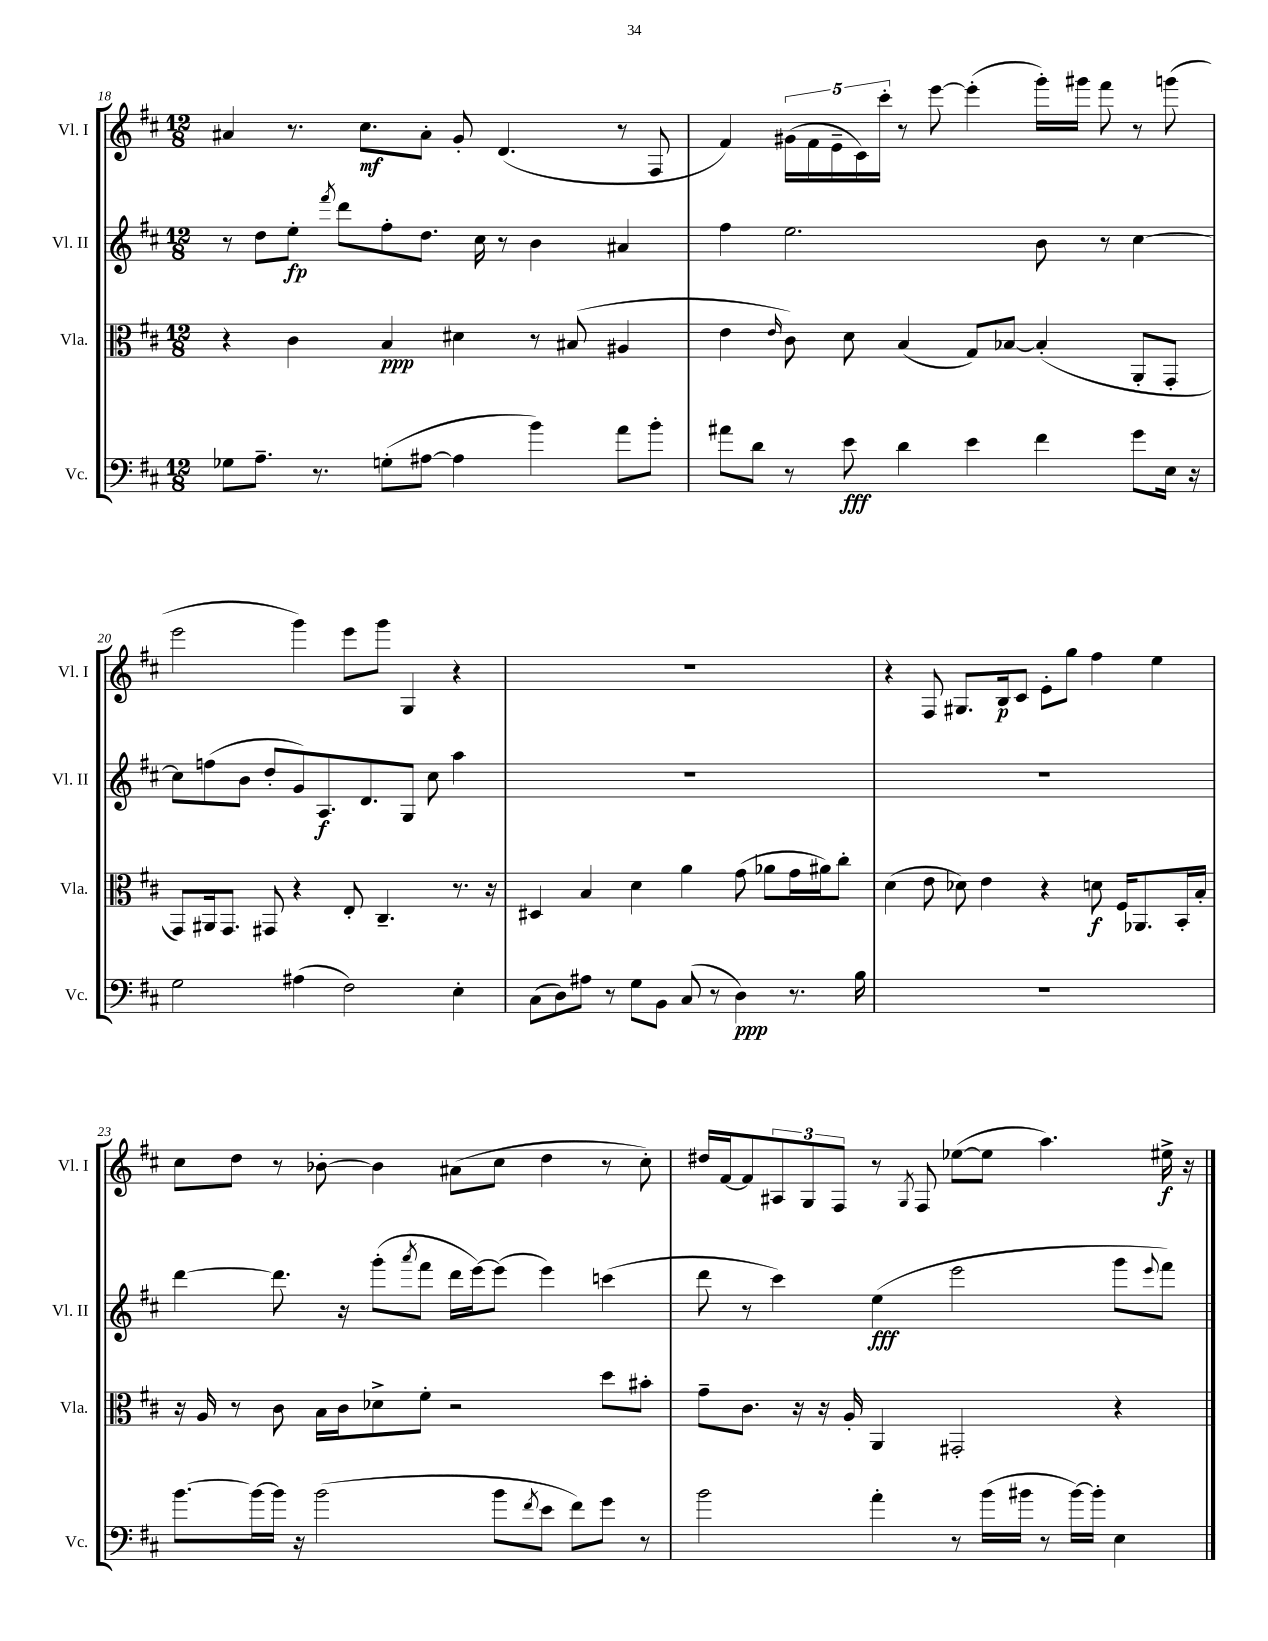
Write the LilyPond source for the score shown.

<<
\new StaffGroup <<
\new Staff = "s0" \with { instrumentName = "Vl. I" shortInstrumentName = "Vl. I" } {
    \clef treble \key d \major \numericTimeSignature \time 12/8
    ais'4 r8. cis''8.\mf ais'8-. g'8-. d'4.( r8 fis8 |
    fis'4) \tuplet 5/4 { gis'16( fis'16 e'16-- cis'16) cis'''16-. } r8 e'''8~ e'''4-.( g'''16-.) gis'''16 fis'''8 r8 g'''8( |
    e'''2 g'''4) e'''8 g'''8 g4 r4 |
    R1. |
    r4 fis8 gis8. b16\p cis'8 e'8-. g''8 fis''4 e''4 |
    cis''8 d''8 r8 bes'8~-. bes'4 ais'8( cis''8 d''4 r8 cis''8-.) |
    dis''16 fis'16~ fis'8 \tuplet 3/2 { ais8 g8 fis8 } r8 \acciaccatura { g8 } fis8 ees''8~( ees''8 a''4.) eis''16->\f r16 \bar "|." |
}
\new Staff = "s1" \with { instrumentName = "Vl. II" shortInstrumentName = "Vl. II" } {
    \clef treble \key d \major \numericTimeSignature \time 12/8
    r8 d''8 e''8-.\fp \acciaccatura { fis'''8 } d'''8 fis''8-. d''8. cis''16 r8 b'4 ais'4 |
    fis''4 e''2. b'8 r8 cis''4~ |
    cis''8 f''8( b'8 d''8-. g'8) a8.\f d'8. g8 cis''8 a''4 |
    R1. |
    R1. |
    d'''4~ d'''8. r16 g'''8-.( \acciaccatura { a'''8 } fis'''8 d'''16 e'''16~) e'''8( e'''4) c'''4( |
    d'''8 r8 cis'''4) e''4\fff( e'''2 g'''8 \appoggiatura { e'''8 } fis'''8) \bar "|." |
}
\new Staff = "s2" \with { instrumentName = "Vla." shortInstrumentName = "Vla." } {
    \clef alto \key d \major \numericTimeSignature \time 12/8
    r4 cis'4 b4\ppp dis'4 r8 bis8( ais4 |
    e'4 \grace { e'16 } cis'8) d'8 b4( g8) bes8~ bes4-.( a,8-. g,8-. |
    g,8) ais,16 g,8. gis,8 r4 e8-. cis4.-- r8. r16 |
    dis4 b4 d'4 a'4 g'8( aes'8 g'16 ais'16) cis''8-. |
    d'4( e'8 des'8) e'4 r4 d'8\f fis16 aes,8. b,16-. b16-. |
    r16 a16 r8 cis'8 b16 cis'16 des'8-> fis'8-. r2 d''8 bis'8-. |
    g'8-- cis'8. r16 r16 a16-. a,4 gis,2-. r4 \bar "|." |
}
\new Staff = "s3" \with { instrumentName = "Vc." shortInstrumentName = "Vc." } {
    \clef bass \key d \major \numericTimeSignature \time 12/8
    ges8 a8.-- r8. g8-.( ais8~ ais4 b'4) a'8 b'8-. |
    ais'8 d'8 r8 e'8\fff d'4 e'4 fis'4 g'8 e16 r16 |
    g2 ais4( fis2) e4-. |
    cis8( d8) ais8 r8 g8 b,8 cis8( r8 d4\ppp) r8. b16 |
    R1. |
    b'8.~ b'16~ b'16 r16 b'2( b'8 \acciaccatura { fis'8 } e'8 fis'8) g'8 r8 |
    b'2 a'4-. r8 b'16( bis'16 r8 bis'16~) bis'16-. e4 \bar "|." |
}
>>
>>
\layout { \context { \Score currentBarNumber = #18 } }
